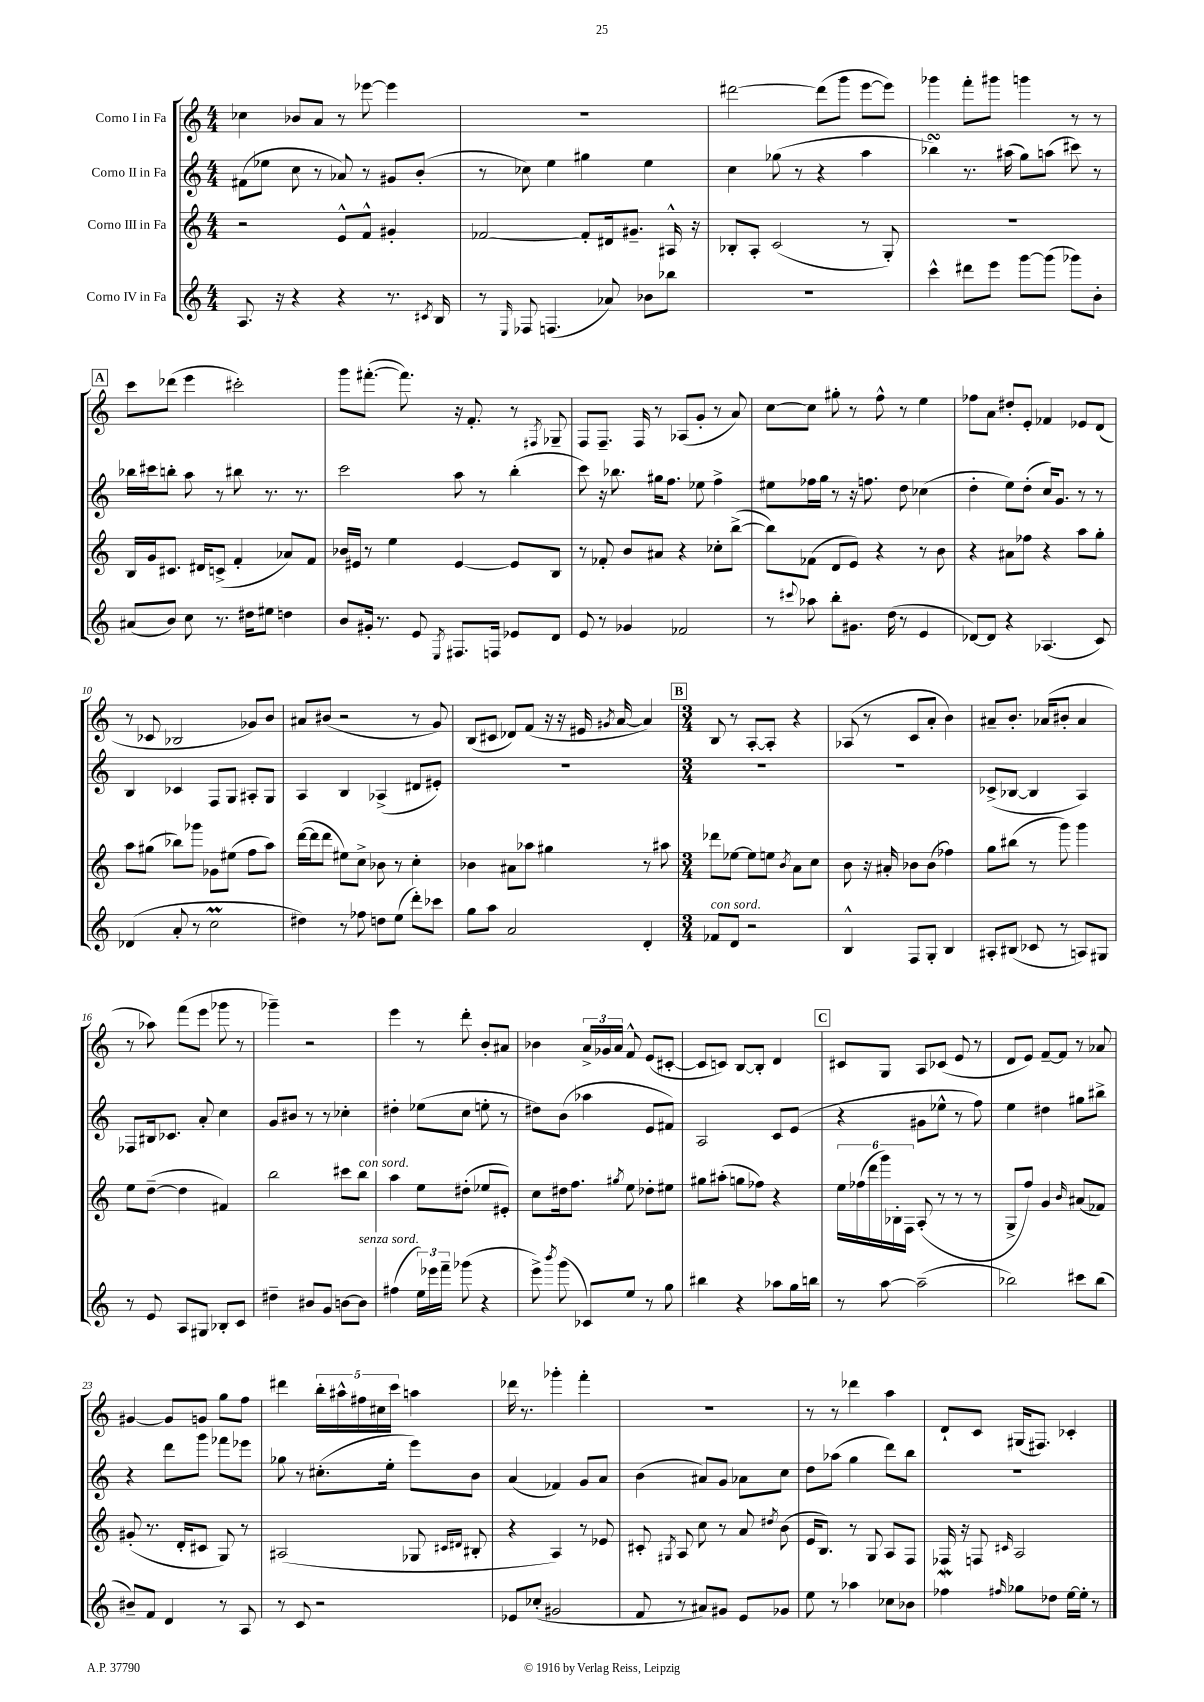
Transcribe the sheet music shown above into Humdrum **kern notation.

**kern	**kern	**kern	**kern
*staff4	*staff3	*staff2	*staff1
*clefG2	*clefG2	*clefG2	*clefG2
*k[]	*k[]	*k[]	*k[]
*M4/4	*M4/4	*M4/4	*M4/4
8.A	2r	(8f#	4cc-
.	.	8ee-	.
16r	.	.	.
4r	.	8cc	8b-
.	.	8r	8a
4r	8e^^	8a-)	8r
.	8f^^	8r	[8eee-
8.r	4g#'	8g#	4eee-]
.	.	(8b'	.
8qc#	.	.	.
16B	.	.	.
=	=	=	=
8r	[2f-	8r	1r
16qqE	.	.	.
8F-	.	8cc-)	.
(4.F	.	4ee	.
.	8f-']	4gg#	.
8a-)	16d#	.	.
.	8.g#~	.	.
8b-	.	4ee	.
8bb-	16A#^^	.	.
.	16r	.	.
=	=	=	=
1r	8B-'	4cc	[2ddd#
.	8A'	.	.
.	(2c	(8gg-	.
.	.	8r	.
.	.	4r	(8ddd#]
.	.	.	8ggg
.	8r	4aa	[8eee
.	8G')	.	8eee])
=	=	=	=
4ccc^^	1r	4bb-)	4ggg-
8ddd#	.	8.r	8fff'
8eee	.	.	8ggg#
.	.	(16aa#	.
[8ggg	.	8gg)	4ggg
(8ggg]	.	(8aa	.
8ggg-)	.	8ccc#)	8r
8b'	.	8r	8r
=	=	=	=
(8a#	16B	16bb-	8ccc
.	16g	16ccc#	.
8b)	8.c#	8bb'	(8ddd-
8cc	.	8aa	4eee
.	16d#	.	.
8.r	(8c^	8r	.
.	4f'	8bb#	2ccc#')
16dd#	.	.	.
8ee#	.	8.r	.
4dd	8a-)	.	.
.	.	8.r	.
.	8f	.	.
=	=	=	=
8b	16b-	2ccc	8ggg
.	16e#	.	.
16g#'	8r	.	([8.fff#'
8.r	.	.	.
.	4ee	.	.
.	.	.	8.fff#])
8e	.	.	.
8qE	.	.	.
8.F#	[4e#	8aa	16r
.	.	.	8.f'
.	.	8r	.
16F	.	.	.
8e-	8e#]	(4bb'	8r
.	.	.	8qF#
8d	8B	.	8G-~
=	=	=	=
8e	8r	8ccc)	8F
8r	8f-'	16r	8.F~
.	.	8.bb-	.
4g-	8b	.	.
.	.	.	16F
.	8a#	16gg#	8r
.	.	8.ff	.
2f-	4r	.	(8A-
.	.	8ee-	8g'
.	8cc-'	4ff^	8r
.	([8bb^	.	8a)
=	=	=	=
8r	8bb])	8ee#	[8cc
8qqccc#	.	.	.
8aa-	(8f-	16ff-	8cc]
.	.	16gg	.
8bb'	8d	8r	8gg#'
8.g#	8e)	16r	8r
.	.	8.ff	.
.	4r	.	8ff^^
(16dd	.	.	.
8r	.	8dd	8r
4e	8r	(4cc-	4ee
.	8b	.	.
=	=	=	=
[8d-)	4r	4dd'	8ff-
8d-]	.	.	8a
4r	8a#	8ee)	8dd#'
.	8ff-	(8dd'	8e'
(4.A-	4r	16cc)	4f-
.	.	8.g	.
.	8aa	8r	8e-
8c)	8gg'	8r	(8d
=	=	=	=
(4d-	8aa	4B	8r
.	(8gg#	.	8c-
8a'	8bb-)	4c-	2B-
8r	8ggg-	.	.
2cc	8g-	8F	.
.	(8ee#	8G	.
.	8ff	8A#'	8g-)
.	8aa)	8G	8b
=	=	=	=
4dd#)	([16ddd	4A	8a#
.	16ddd]	.	.
.	8ddd	.	(8b#
8r	8ee#)	4B	2r
8ff-	8cc^	.	.
8dd	8b-	(4A-^	.
(8ee	8r	.	.
8ddd')	4cc'	8d#	8r
8ccc-	.	8e#')	8g)
=	=	=	=
8gg	4b-	1r	(8B
8aa	.	.	8c#
2a	8a#	.	8d-)
.	8aa-	.	(8f
.	4gg#	.	16r
.	.	.	16r
.	.	.	16e#
.	.	.	8qg#
.	.	.	[16a
4d'	8r	.	4a])
.	8aa#	.	.
=	=	=	=
*M3/4	*M3/4	*M3/4	*M3/4
8f-	8ddd-	2.r	8B
8d	[8ee-	.	8r
2r	8ee-]	.	[8A'
.	8ee	.	8A']
.	8qb	.	.
.	8a	.	4r
.	8cc	.	.
=	=	=	=
4B^^	8b	2.r	(8A-
.	16r	.	8r
.	16a#'	.	.
8F	8b-	.	8c
8G'	(8b-	.	8a'
4B	4ff-)	.	4b)
=	=	=	=
8A#'	8gg	(8c-^	8a#~
(8B#	(8bb#	[8B-	8.b'
8c-	8r	4B-]	.
.	.	.	(16a-
8r	8ggg)	.	8b#'
8A)	4ggg	4A)	4a-
8G#	.	.	.
=	=	=	=
8r	8ee	8F-	8r
8e	([8dd~	16B#	8aa-)
.	.	8.c-	.
8A	4dd]	.	(8fff
8G#	.	8a'	8eee
8B-'	4f#)	4cc	8ggg-
8c	.	.	8r
=	=	=	=
4dd#~	2bb	8g	4ggg-~)
.	.	8b#	.
8b#	.	8r	2r
8g	.	8r	.
[8b	8ccc#	4cc-'	.
8b]	8bb	.	.
=	=	=	=
(4ff#	4aa	4dd#'	4eee
24ee)	8ee	(8ee-	8r
24eee-	.	.	.
24fff~	.	.	.
(8ggg-	(8dd#'	8cc	8ddd'
4r	8ee-	8ee'	8b'
.	8e#')	8r	8a#
=	=	=	=
8eee^)	8cc	8dd#)	4b-
8qbbb	.	.	.
(8ggg	16dd#	(8b	.
.	8.ff	.	.
8c-)	.	4aa-	24a^
.	.	.	24g-
.	.	.	24a
.	8qgg#	.	.
8ee	8ee	.	8f^^
8r	8dd-'	8e	(8e
8gg	8ee#	8f#)	[8c#'
=	=	=	=
4bb#	8gg#	2A	8c#]
.	(8aa#'	.	8c)
4r	8gg	.	[8B
.	8ff-)	.	8B']
8aa-	4r	8c	4d
16gg	.	(8e	.
16bb	.	.	.
=	=	=	=
8r	24ee	4r	8c#
.	(24ff-	.	.
.	24ddd	.	.
[8aa	24ggg)	.	8G
.	24B-'	.	.
.	24F	.	.
(2aa~]	(8A'	8g#	8A
.	8r	8ee-^^	(8c-
.	8r	8r	8e
.	8r	8ff)	8r
=	=	=	=
2bb-)	8G^	4ee	8d
.	8ff)	.	8e)
.	4g	4dd#	[8f~
.	.	.	8f]
.	16qqb	.	.
8ccc#	(8a#	8gg#	8r
(8bb-	8f-)	8bb#^	8a-
=	=	=	=
8b#~)	(8g#'	4r	[4g#
8f	8.r	.	.
4d	.	8ddd	8g#]
.	16d'	.	.
.	8c#	8ggg	8g
8r	8G)	8fff-	8gg
8A	8r	8eee-	8ff
=	=	=	=
8r	(2A#	8gg-	4ddd#
8c	.	8r	.
2r	.	(8.cc#'	20bb'
.	.	.	20aa#^^
.	.	.	20ff#
.	.	.	20cc#
.	.	16ee'	.
.	.	.	20ccc
.	8G-	8eee)	4aa
.	16qqc#	.	.
.	16qqd#	.	.
.	8B#'	8b	.
=	=	=	=
8e-	4r	(4a	16ddd-
.	.	.	8.r
(8cc-'	.	.	.
2g#	4A)	4f-)	4ggg-'
.	8r	8g	4fff'
.	8e-	8a	.
=	=	=	=
8f	8c#'	(4b	2.r
.	8qG#	.	.
8r	8A	.	.
8a#)	8cc	8a#)	.
8g#	8r	8g	.
8e	8a	8a-	.
.	8qdd#	.	.
8g-	(8b	8cc	.
=	=	=	=
8ee	16e	8dd	8r
.	8.B)	.	.
8r	.	(8aa-	8r
4aa-	8r	4gg	4ddd-
.	8G	.	.
8cc-	8A	8ddd)	4aa
8b-	8F	8bb	.
=	=	=	=
4ff-	16F-	2.r	8d`
.	16r	.	.
.	8F	.	8c
16qqff#	16qqc#	.	.
8gg-	2A	.	(16G#
.	.	.	8.F#)
8dd-	.	.	.
[16ee	.	.	4c-'
16ee']	.	.	.
8r	.	.	.
==	==	==	==
*-	*-	*-	*-
